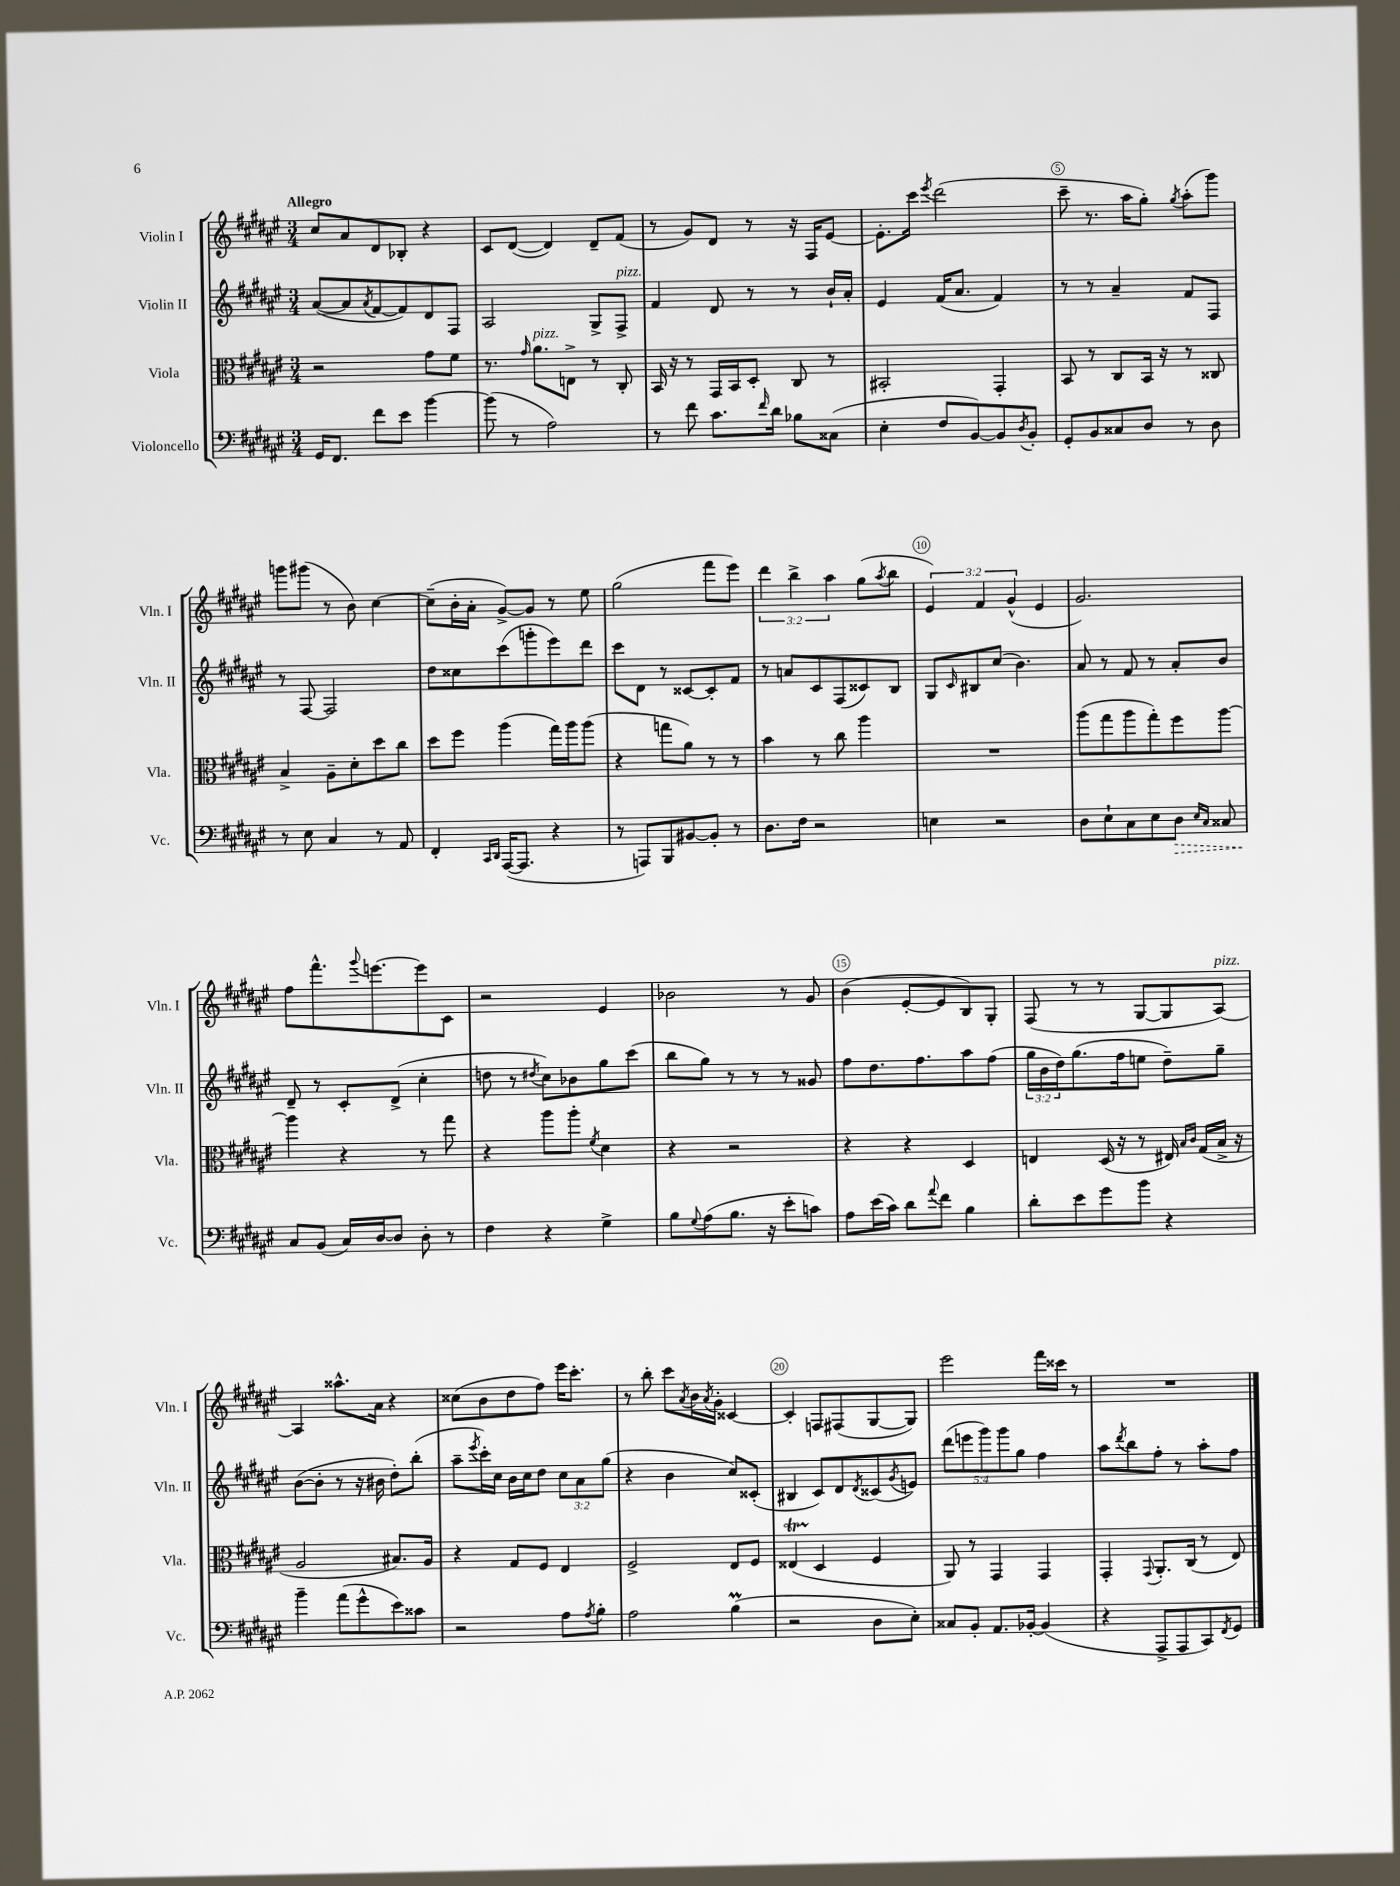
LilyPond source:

<<
\new StaffGroup <<
\new Staff = "s0" \with { instrumentName = "Violin I" shortInstrumentName = "Vln. I" } {
    \clef treble \key fis \major \numericTimeSignature \time 3/4 \override Staff.TupletNumber.text = #tuplet-number::calc-fraction-text \tempo "Allegro"
    cis''8 ais'8 dis'8 bes8-. r4 |
    cis'8 dis'8~( dis'4) dis'8-- fis'8( |
    r8 gis'8) dis'8 r8 r16 fis16 eis'8~ |
    eis'8.-. cis'''16 \acciaccatura { eis'''8 } dis'''2( |
    cis'''8-- r8. ais''16 gis''8-.) \acciaccatura { gis''8 } ais''8-.( gis'''8) |
    g'''8 gis'''8( r8 b'8) cis''4~ |
    cis''8--( b'16-. ais'16-. gis'8~->) gis'8 r8 eis''8 |
    gis''2( fis'''8 eis'''8) |
    \tuplet 3/2 { dis'''4 b''4-> ais''4 } gis''8( \acciaccatura { ais''8 } b''8 |
    \tuplet 3/2 { eis'4) fis'4 gis'4-^( } eis'4 |
    gis'2.) |
    fis''8 fis'''8.-^ \appoggiatura { gis'''8 } e'''8.~ e'''8 cis'8 |
    r2 eis'4 |
    bes'2 r8 gis'8 |
    b'4( eis'8~-. eis'8 b8) gis8-. |
    fis8( r8 r8 gis8~ gis8 ais8~^\markup { \italic "pizz." }) |
    ais4 aisis''8.-^ ais'16 r4 |
    cisis''8( b'8 dis''8 fis''8) eis'''16 cis'''8.-. |
    r8 b''8-. cis'''8 \acciaccatura { ais'8 } b'16 \acciaccatura { ais'8 } gis'16-. cisis'4~ |
    cisis'4-. f8 fis8( gis8~ gis8) |
    eis'''2 fis'''16 cisis'''16 r8 |
    R2. \bar "|." |
}
\new Staff = "s1" \with { instrumentName = "Violin II" shortInstrumentName = "Vln. II" } {
    \clef treble \key fis \major \numericTimeSignature \time 3/4 \override Staff.TupletNumber.text = #tuplet-number::calc-fraction-text
    ais'8~( ais'8 \acciaccatura { ais'8 } fis'8~ fis'8) dis'8 fis8 |
    ais2 gis8-> fis8->^\markup { \italic "pizz." } |
    fis'4 dis'8 r8 r8 b'16-! ais'16-. |
    eis'4 fis'16( ais'8. fis'4) |
    r8 r8 ais'4-- fis'8 fis8 |
    r8 fis8~ fis2 |
    dis''8 cisis''8 cis'''8( g'''8-. eis'''8) dis'''8 |
    cis'''8 dis'8 r8 cisis'8~ cisis'8-. fis'8 |
    r8 a'8 cis'8 fis8( cisis'8) b8 |
    gis8 \grace { cis'16 } bis8 cis''8( b'4.) |
    ais'8 r8 fis'8 r8 ais'8-. b'8 |
    dis'8-- r8 cis'8-. dis'8->( cis''4-. |
    d''8 r8 \acciaccatura { dis''8 } cis''8) bes'8 gis''8 cis'''8( |
    b''8 gis''8) r8 r8 r8 gisis'8 |
    fis''8 dis''8. fis''8. ais''8 fis''8( |
    \tuplet 3/2 { gis''16 b'16 dis''16) } gis''8.( fis''16 e''8 dis''8--) gis''8-- |
    b'8~( b'8-. r8 r16 bis'16 dis''8-.) b''8-.( |
    ais''8-- \acciaccatura { eis'''8 } cis'''16-.) cis''16 b'16 cis''16 dis''8 \tuplet 3/2 { cis''8 ais'8 gis''8( } |
    r4 b'4 cis''8) cisis'8-.( |
    bis4 cis'8) dis'8 \acciaccatura { dis'8 } cisis'8( \acciaccatura { gis'8 } e'8) |
    \tuplet 5/4 { dis'''8( e'''8 gis'''8) gis'''8 gis''8 } fis''4 |
    ais''8 \acciaccatura { dis'''8 } b''8 fis''8-. r8 ais''8-. fis''8 \bar "|." |
}
\new Staff = "s2" \with { instrumentName = "Viola" shortInstrumentName = "Vla." } {
    \clef alto \key fis \major \numericTimeSignature \time 3/4
    r2 gis'8 fis'8 |
    r8. \grace { gis'16 } ais'8.^\markup { \italic "pizz." } e8-> r8 cis8-. |
    b,16 r16 r8 gis,16 b,16 dis8-. cis8 r8 |
    bis,2-. gis,4-. |
    b,8 r8 cis8 b,16 r16 r8 cisis8 |
    b4-> ais8-- dis'8-. dis''8 cis''8 |
    dis''8 fis''8 ais''4( gis''16) ais''16 ais''8( |
    r4 g''8 ais'8) r8 r8 |
    b'4 r8 cis''8 ais''4 |
    R2. |
    ais''8( gis''8 ais''8 gis''8-.) fis''8 ais''8~ |
    ais''4 r4 r8 gis''8 |
    r4 ais''8 ais''8-. \acciaccatura { fis'8 } dis'4 |
    r4 r2 |
    r4 r4 dis4 |
    e4 dis16( r16 r8 eis16) \grace { b16 cis'16 } gis16( b16-> r16 |
    ais2 bis8.) ais16 |
    r4 gis8 fis8 eis4 |
    fis2-> eis8 fis8 |
    eisis4\startTrillSpan( dis4\stopTrillSpan fis4 |
    ais,8) r8 gis,4 gis,4 |
    gis,4-. \appoggiatura { gis,8 } ais,8.-. cis16( r8 eis8) \bar "|." |
}
\new Staff = "s3" \with { instrumentName = "Violoncello" shortInstrumentName = "Vc." } {
    \clef bass \key fis \major \numericTimeSignature \time 3/4
    gis,16 fis,8. fis'8 eis'8 b'4~ |
    b'8( r8 ais2) |
    r8 fis'8 cis'8. \grace { fis'16 } dis'16 bes8 cisis8( |
    eis4-. fis8 b,8~) b,8 \acciaccatura { dis8 } b,8-. |
    gis,8-. b,8 cisis8 dis8 r8 dis8 |
    r8 eis8 cis4 r8 ais,8 |
    fis,4-. \grace { cis,16 dis,16 } ais,,16~( ais,,8. r4 |
    r8 a,,8) b,,8 bis,8~ bis,8-. r8 |
    dis8. fis16 r2 |
    e4 r2 |
    dis8 eis8-! cis8 eis8 \once \override Hairpin.style = #'dashed-line dis8\> \grace { eis16 cis16 } cisis8 |
    cis8\! b,8( cis16) dis16~ dis8 dis8-. r8 |
    fis4 r4 gis4-> |
    b8 \appoggiatura { gis8 } ais8( b8. r16 eis'8-. c'8) |
    ais8 eis'16( cis'16) dis'8 \appoggiatura { ais'8 } fis'8 b4 |
    dis'8-. eis'8 gis'8 b'8 r4 |
    b'4-- ais'8( gis'8-^ eis'8) cisis'8 |
    r2 ais8 \acciaccatura { ais8 } b8-. |
    ais2 b4\prall( |
    r2 dis8 eis8-.) |
    cisis8 b,8-. ais,8. bes,16~-. bes,4( |
    r4 ais,,8-> ais,,8 cis,8) \acciaccatura { fis,8 } gis,8 \bar "|." |
}
>>
>>
\layout { \context { \Score \override BarNumber.break-visibility = ##(#f #t #t) barNumberVisibility = #(every-nth-bar-number-visible 5) \override BarNumber.stencil = #(make-stencil-circler 0.1 0.3 ly:text-interface::print) } }
